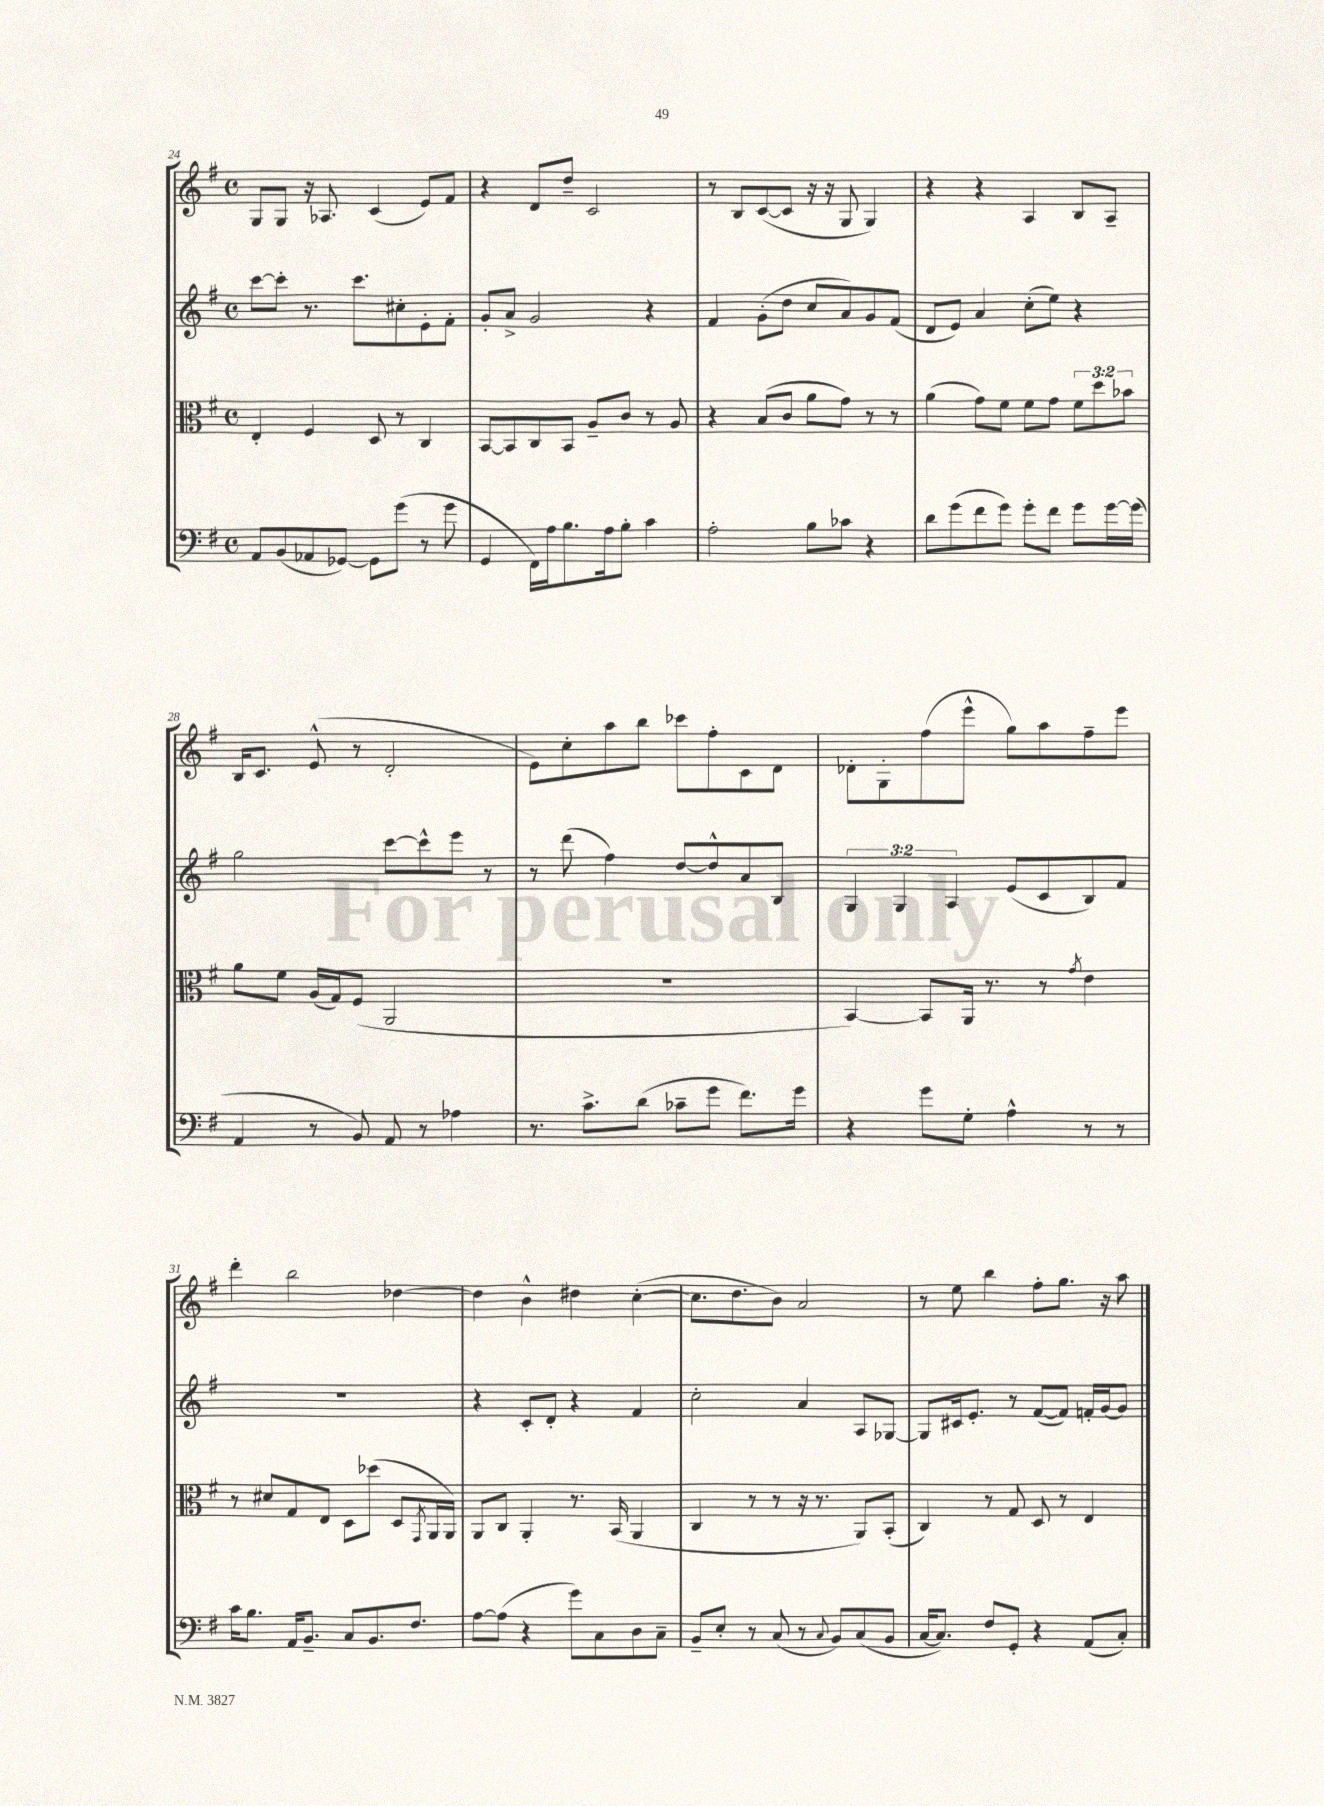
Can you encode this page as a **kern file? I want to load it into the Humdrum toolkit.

**kern	**kern	**kern	**kern
*staff4	*staff3	*staff2	*staff1
*clefF4	*clefC3	*clefG2	*clefG2
*k[f#]	*k[f#]	*k[f#]	*k[f#]
*M4/4	*M4/4	*M4/4	*M4/4
*met(c)	*met(c)	*met(c)	*met(c)
8AA	4E'	[8ccc	8G
(8BB	.	8ccc']	8G
8AA-	4F#	8.r	16r
.	.	.	8.A-
[8GG-)	.	.	.
.	.	8.ccc	.
8GG-]	8D	.	(4c
(8g	8r	8cc#'	.
8r	4C	8e'	8e)
8g	.	8f#'	8f#
=	=	=	=
4GG	[8BB	8g'	4r
.	8BB]	8a^	.
16FF#)	8C	2g	8d
16A	.	.	.
8.B	8BB	.	8dd~
.	8A~	.	2c
16A	.	.	.
8B'	8c	.	.
4c	8r	4r	.
.	8A	.	.
=	=	=	=
2A'	4r	4f#	8r
.	.	.	8B
.	(8B	(8g'	([8c
.	8c	8dd	8c]
8B	8a	8cc	16r
.	.	.	16r
8c-	8g)	8a)	8G
4r	8r	8g	4G)
.	8r	(8f#	.
=	=	=	=
8d	(4a	8d	4r
(8g	.	8e)	.
8f#	8g)	4a	4r
8g)	8f#	.	.
8g'	8f#	(8cc'	4A
8f#	8g	8ee)	.
8g	12f#	4r	8B
.	12dd	.	.
[16g	.	.	8A~
.	12b-	.	.
(16g]	.	.	.
=	=	=	=
4AA	8a	2gg	16B
.	.	.	8.c
.	8f#	.	.
8r	(16A	.	(8e^^
.	16G)	.	.
8BB)	(8F#	.	8r
8AA	2AA	[8ccc	2d'
8r	.	8ccc^^]	.
4A-	.	8eee	.
.	.	8r	.
=	=	=	=
8.r	1r	8r	8e)
.	.	(8ddd	8cc'
8.c^	.	.	.
.	.	4ff#)	8aa
(8d	.	.	8bb
8c-~	.	[8dd	8ccc-
8g	.	8dd^^]	8ff#'
8.f#)	.	8a	8c
.	.	8B	8d
16g	.	.	.
=	=	=	=
4r	[4BB)	6G	8d-'
.	.	.	8G'
.	.	6G	.
8g	8BB]	.	(8ff#
.	.	6A	.
8G'	16AA	.	8eee^^
.	8.r	.	.
4A^^	.	(8e	8gg)
.	8r	8c	8aa
.	8qg	.	.
8r	4e	8B)	8ff#~
8r	.	8f#	8eee
=	=	=	=
16c	8r	1r	4ddd'
8.B	.	.	.
.	8d#	.	.
16AA	8G	.	2bb
8.BB~	.	.	.
.	8E	.	.
8C	8D	.	.
8.BB	(8dd-	.	.
.	8D	.	[4dd-
8.F#	.	.	.
.	8qGG	.	.
.	16AA	.	.
.	16AA)	.	.
=	=	=	=
[8A	8AA	4r	4dd-]
(8A]	8C	.	.
4r	4AA'	8c'	4b^^
.	.	8d'	.
8g)	8.r	4r	4dd#
8C	.	.	.
.	(16BB	.	.
8D	4AA	4f#	([4cc'
8C~	.	.	.
=	=	=	=
8BB~	4C	2cc'	8.cc]
8E'	.	.	.
.	.	.	8.dd
8r	8r	.	.
(8C	8r	.	8b)
8r	16r	4a	2a
.	8.r	.	.
8qqC	.	.	.
8BB)	.	.	.
(8C	8AA)	8A	.
8BB	(8BB'	[8G-	.
=	=	=	=
[16C	4C)	8G-]	8r
8.C])	.	.	.
.	.	16c#	8ee
.	.	8.e'	.
8F#	8r	.	4bb
8GG'	8G	8r	.
4r	8D	([8f#	8ff#'
.	8r	8f#])	8.gg
(8AA	4E	16f'	.
.	.	[16g	16r
8C')	.	8g]	8aa
==	==	==	==
*-	*-	*-	*-
